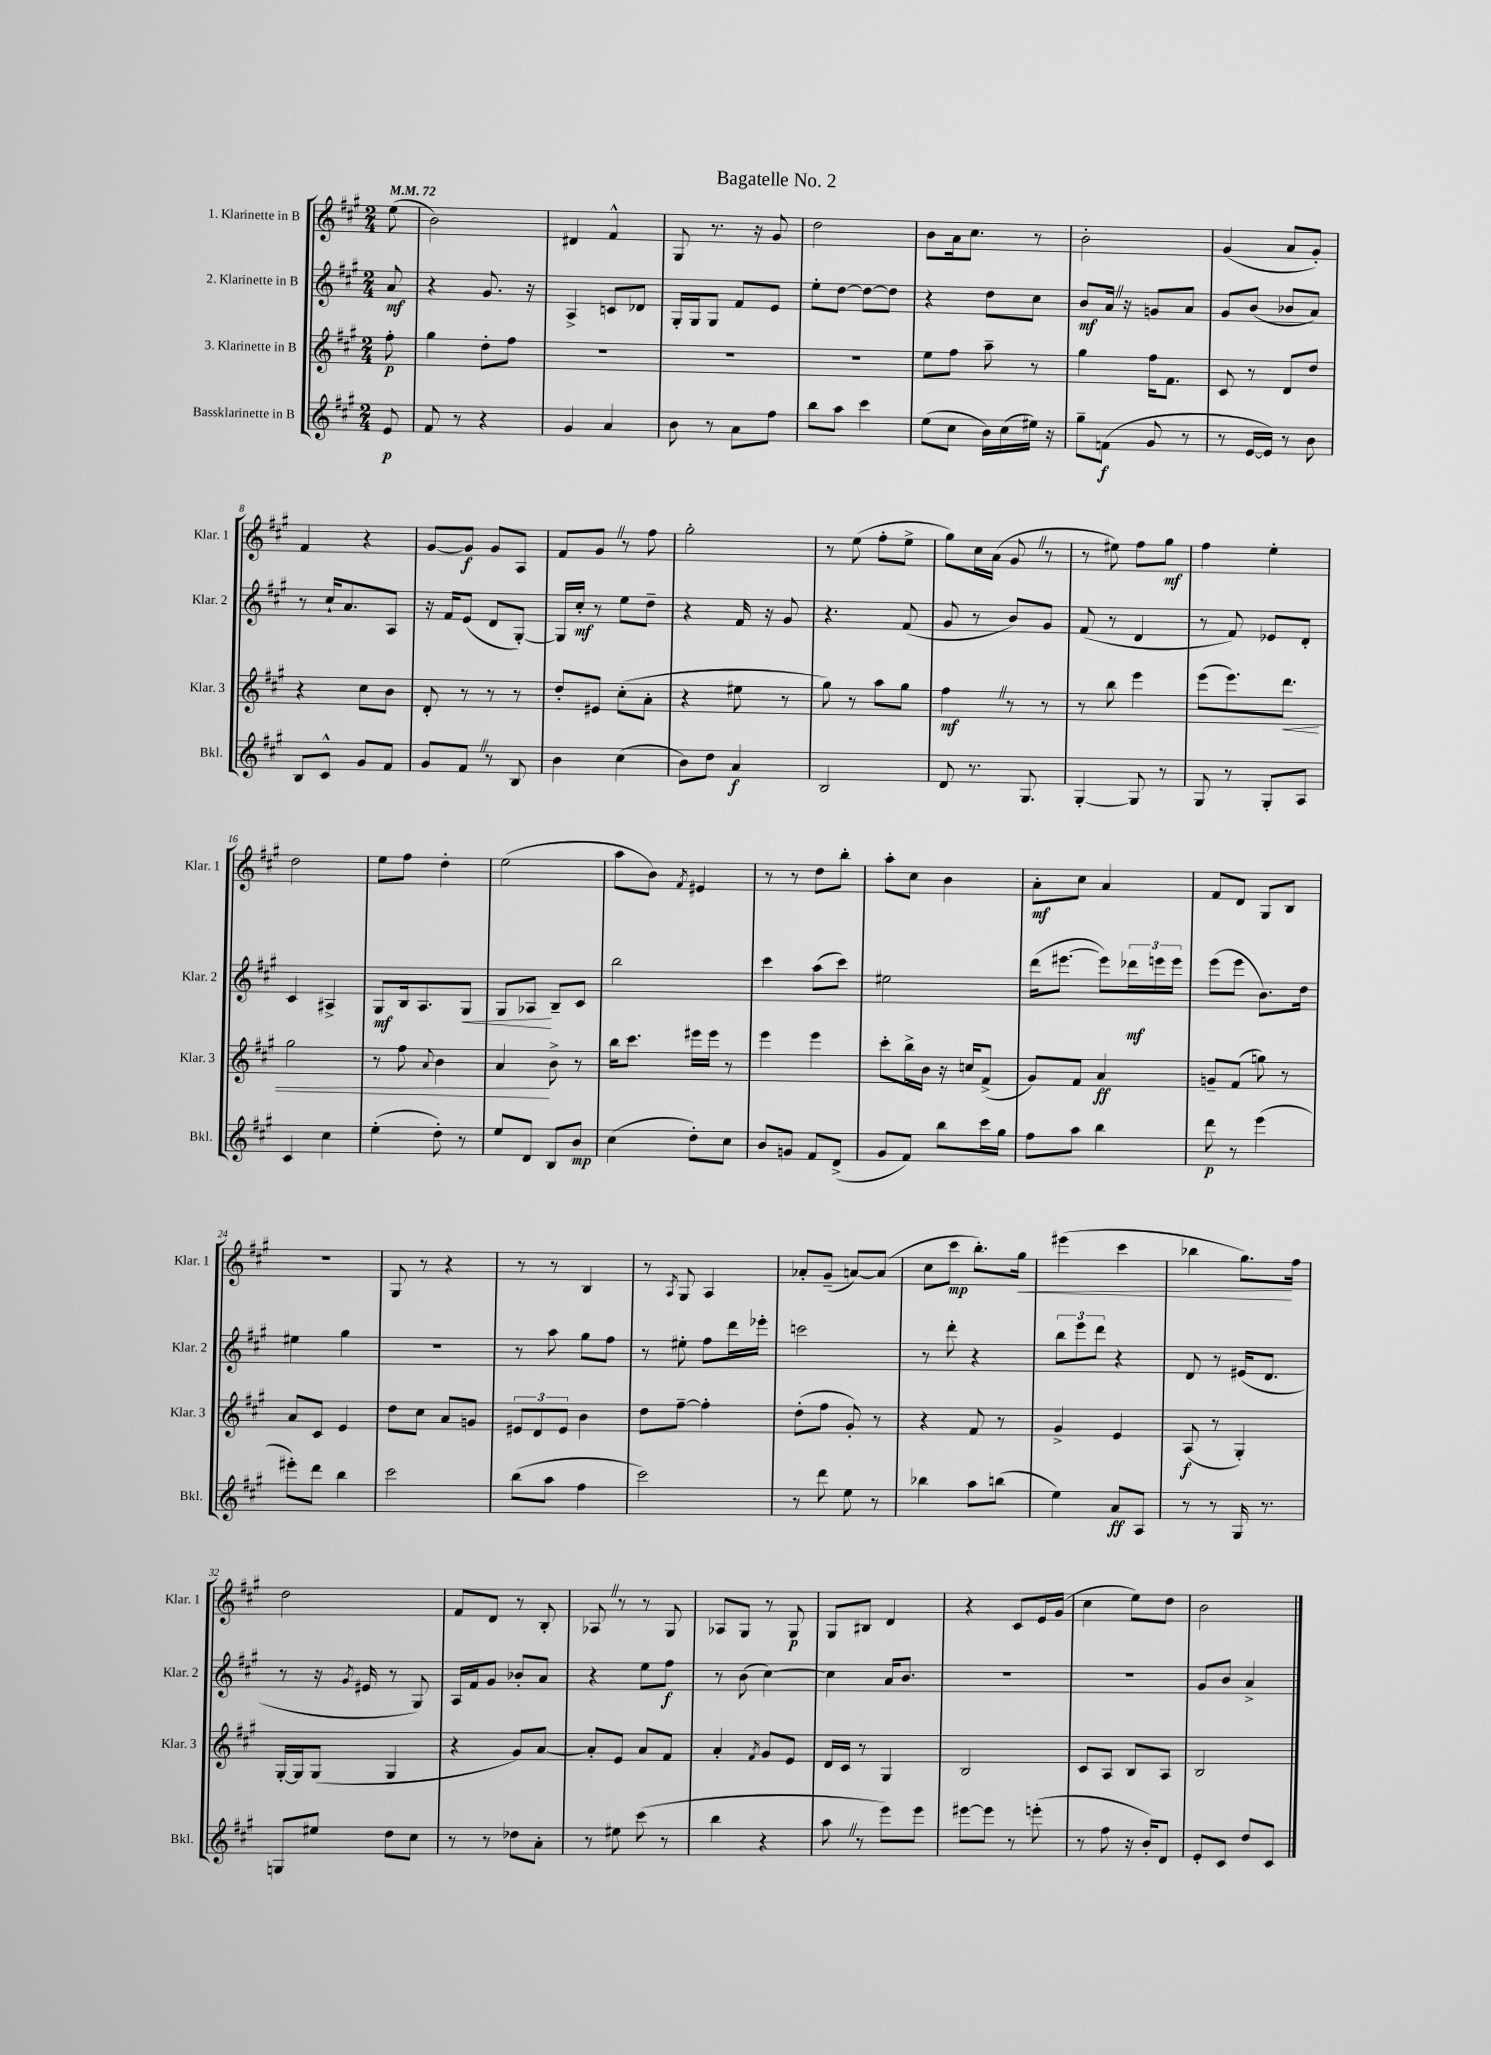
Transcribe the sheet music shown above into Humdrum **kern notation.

**kern	**dynam	**kern	**dynam	**kern	**dynam	**kern	**dynam
*part4	*part4	*part3	*part3	*part2	*part2	*part1	*part1
*staff4	*staff4	*staff3	*staff3	*staff2	*staff2	*staff1	*staff1
*I"Bassklarinette in B	*	*I"3. Klarinette in B	*	*I"2. Klarinette in B	*	*I"1. Klarinette in B	*
*I'Bkl.	*	*I'Klar. 3	*	*I'Klar. 2	*	*I'Klar. 1	*
*clefG2	*	*clefG2	*	*clefG2	*	*clefG2	*
*k[f#c#g#]	*	*k[f#c#g#]	*	*k[f#c#g#]	*	*k[f#c#g#]	*
*M2/4	*	*M2/4	*	*M2/4	*	*M2/4	*
*MM72	*	*MM72	*	*MM72	*	*MM72	*
=	=	=	=	=	=	=	=
8e/	p	8ff#'\	p	8a/	mf	(8ee\	.
=1	=1	=1	=1	=1	=1	=1	=1
8f#/	.	4gg#\	.	4r	.	2b\)	.
8r	.	.	.	.	.	.	.
4r	.	8dd'\L	.	8.g#/	.	.	.
.	.	8ff#\J	.	.	.	.	.
.	.	.	.	16r	.	.	.
=2	=2	=2	=2	=2	=2	=2	=2
4g#/	.	2r	.	4A^/	.	4d#X/	.
4a/	.	.	.	8cn/L	.	4f#^^/	.
.	.	.	.	8d-X/J	.	.	.
=3	=3	=3	=3	=3	=3	=3	=3
8b\	.	2r	.	16G#'/LL	.	8G#/	.
.	.	.	.	16G#/J	.	.	.
8r	.	.	.	8G#/J	.	8.r	.
8a\L	.	.	.	8f#/L	.	.	.
.	.	.	.	.	.	16r	.
8ff#\J	.	.	.	8e/J	.	8g#/	.
=4	=4	=4	=4	=4	=4	=4	=4
8bb\L	.	2r	.	8ee'\L	.	2dd\	.
8aa\J	.	.	.	[8dd\J	.	.	.
4ccc#\	.	.	.	8dd\L_	.	.	.
.	.	.	.	8dd\J]	.	.	.
=5	=5	=5	=5	=5	=5	=5	=5
(8ee\L	.	8ee\L	.	4r	.	8b\L	.
8cc#\J	.	8ff#\J	.	.	.	16a\k	.
.	.	.	.	.	.	8.cc#\J	.
16b\LL)	.	8aa~\	.	8dd\L	.	.	.
(16cc#\	.	.	.	.	.	.	.
16ee#X\JJ)	.	8r	.	8cc#\J	.	8r	.
16r	.	.	.	.	.	.	.
=6	=6	=6	=6	=6	=6	=6	=6
8gg#~\L	.	4gg#\	.	8b/L	mf	2b'\	.
(8fn\J	f	.	.	16aZ/Jk	.	.	.
.	.	.	.	16r	.	.	.
8g#/	.	16ff#\KL	.	8gn/L	.	.	.
.	.	8.f#\J	.	.	.	.	.
8r	.	.	.	8a/J	.	.	.
=7	=7	=7	=7	=7	=7	=7	=7
8r	.	8c#/	.	8g#/L	.	(4g#/	.
[16e/LL	.	8r	.	(8b/J	.	.	.
16e/JJ])	.	.	.	.	.	.	.
8r	.	8d/L	.	8b-X/L	.	8a/L	.
8b\	.	8dd/J	.	8a/J)	.	8g#'/J)	.
!!LO:LB:g=z
=8	=8	=8	=8	=8	=8	=8	=8
8B/L	.	4r	.	8r	.	4f#/	.
8c#^^/J	.	.	.	16cc#`/KL	.	.	.
.	.	.	.	8.a/	.	.	.
8g#/L	.	8cc#\L	.	.	.	4r	.
8f#/J	.	8b\J	.	8A/J	.	.	.
=9	=9	=9	=9	=9	=9	=9	=9
8g#/L	.	8d'/	.	16r	.	[8g#/L	.
.	.	.	.	16f#/KL	.	.	.
8f#Z/J	.	8r	.	(8e/J	.	8g#/J]	f
8r	.	8r	.	8d/L	.	8g#/L	.
8B/	.	8r	.	[8G#'/J)	.	8A/J	.
=10	=10	=10	=10	=10	=10	=10	=10
4b\	.	8dd'/L	.	16G#/LL]	.	8f#/L	.
.	.	.	.	16cc#'/JJ	mf	.	.
.	.	8e#X/J	.	8r	.	8g#Z/J	.
(4cc#\	.	(8cc#'\L	.	8ee\L	.	8r	.
.	.	8a'\J	.	8dd~\J	.	8ff#\	.
=11	=11	=11	=11	=11	=11	=11	=11
8b\L)	.	4r	.	4r	.	2gg#'\	.
8dd\J	.	.	.	.	.	.	.
4a/	f	8ee#X\	.	16f#/	.	.	.
.	.	.	.	16r	.	.	.
.	.	8r	.	8g#/	.	.	.
=12	=12	=12	=12	=12	=12	=12	=12
2B/	.	8gg#\)	.	4.r	.	8r	.
.	.	8r	.	.	.	(8ee\	.
.	.	8aa\L	.	.	.	8ff#'\L	.
.	.	8gg#\J	.	(8f#/	.	8ee^\J	.
=13	=13	=13	=13	=13	=13	=13	=13
8d/	.	4ff#Z\	mf	8g#/	.	8gg#\L)	.
8.r	.	.	.	8r	.	16cc#\L	.
.	.	.	.	.	.	(16a\JJ	.
.	.	8r	.	8b/L)	.	8g#Z/	.
8.G#/	.	.	.	.	.	.	.
.	.	8r	.	8g#/J	.	8r	.
=14	=14	=14	=14	=14	=14	=14	=14
[4G#'/	.	8r	.	(8f#/	.	8r	.
.	.	8bb\	.	8r	.	8ee#X\)	.
8G#/]	.	4eee\	.	4d/	.	8ff#\L	.
8r	.	.	.	.	.	8gg#\J	mf
=15	=15	=15	=15	=15	=15	=15	=15
8G#/	.	(8eee\L	.	8r	.	4ff#\	.
8r	.	8.eee\)	.	8f#/)	.	.	.
8G#'/L	.	.	.	8e-X/L	.	4ee'\	.
!	!	!	!LO:HP:b	!	!	!	!
.	.	8.ddd\J	<	.	.	.	.
8A/J	.	.	.	8d'/J	.	.	.
!!LO:LB:g=z
=16	=16	=16	=16	=16	=16	=16	=16
4c#/	.	2gg#\	.	4c#/	.	2dd\	.
4cc#\	.	.	.	4A#X^/	.	.	.
=17	=17	=17	=17	=17	=17	=17	=17
(4ee'\	.	8r	.	8G#/L	mf	8ee\L	.
.	.	8ff#\	.	16B/k	.	8ff#\J	.
.	.	.	.	8.A/	.	.	.
.	.	8qqa/	.	.	.	.	.
8dd'\)	.	4b\	.	.	.	4dd'\	.
!	!	!	!	!	!LO:HP:b	!	!
8r	.	.	.	8G#/J	<	.	.
=18	=18	=18	=18	=18	=18	=18	=18
8ee/L	.	4a/	.	8G#/L	.	(2ee\	.
8d/J	.	.	.	8A-X/J	.	.	.
8B/L	.	8b^\	[	8B~/L	[	.	.
8b/J	mp	8r	.	8c#/J	.	.	.
=19	=19	=19	=19	=19	=19	=19	=19
(4cc#\	.	16bb\KL	.	2bb\	.	8aa\L	.
.	.	8.ccc#\J	.	.	.	.	.
.	.	.	.	.	.	8b\J)	.
.	.	.	.	.	.	8qf#/	.
8dd'\L)	.	16eee#X\LL	.	.	.	4e#X/	.
.	.	16eee#\JJ	.	.	.	.	.
8cc#\J	.	8r	.	.	.	.	.
=20	=20	=20	=20	=20	=20	=20	=20
8b/L	.	4eee\	.	4ccc#\	.	8r	.
8gn/J	.	.	.	.	.	8r	.
8f#/L	.	4eee\	.	(8aa\L	.	8dd\L	.
(8d^/J	.	.	.	8ccc#\J)	.	8bb'\J	.
=21	=21	=21	=21	=21	=21	=21	=21
8g#/L	.	8ccc#'\L	.	2ee#X\	.	8aa'\L	.
8f#/J)	.	16bb^\L	.	.	.	8cc#\J	.
.	.	16b\JJ	.	.	.	.	.
8bb\L	.	16r	.	.	.	4b\	.
.	.	16ccn/KL	.	.	.	.	.
16ccc#\L	.	(8f#^/J	.	.	.	.	.
16gg#\JJ	.	.	.	.	.	.	.
=22	=22	=22	=22	=22	=22	=22	=22
8ff#\L	.	8g#/L)	.	(16ddd\KL	.	8a'\L	mf
.	.	.	.	[8.eee#X\J	.	.	.
8aa\J	.	8f#/J	.	.	.	8cc#\J	.
4bb\	.	4a/	ff	8eee#\L])	.	4a/	.
.	.	.	.	24ddd-X\L	mf	.	.
.	.	.	.	24eeen\	.	.	.
.	.	.	.	24eee\JJ	.	.	.
=23	=23	=23	=23	=23	=23	=23	=23
8ddd\	p	8gn~/L	.	(8eee\L	.	8f#/L	.
8r	.	(8f#/J	.	8eee\J	.	8d/J	.
(4eee\	.	8ggn\)	.	8.b\L)	.	8G#/L	.
.	.	8r	.	.	.	8B/J	.
.	.	.	.	16dd\Jk	.	.	.
!!LO:LB:g=z
=24	=24	=24	=24	=24	=24	=24	=24
8eee#X'\L)	.	8a/L	.	4ee#X\	.	2r	.
8ddd\J	.	8c#/J	.	.	.	.	.
4bb\	.	4e/	.	4gg#\	.	.	.
=25	=25	=25	=25	=25	=25	=25	=25
2ccc#\	.	8dd\L	.	2r	.	8G#/	.
.	.	8cc#\J	.	.	.	8r	.
.	.	8a/L	.	.	.	4r	.
.	.	8gn/J	.	.	.	.	.
=26	=26	=26	=26	=26	=26	=26	=26
(8bb\L	.	12e#X/L	.	8r	.	8r	.
.	.	12d/	.	.	.	.	.
8aa\J	.	.	.	8aa\	.	8r	.
.	.	12e#/J	.	.	.	.	.
4ff#\	.	4b\	.	8gg#\L	.	4B/	.
.	.	.	.	8ff#\J	.	.	.
=27	=27	=27	=27	=27	=27	=27	=27
2ccc#\)	.	8dd\L	.	8r	.	8r	.
.	.	.	.	.	.	8qA/	.
.	.	[8ff#~\J	.	8ee#X'\	.	8G#/	.
.	.	4ff#'\]	.	8ff#\L	.	4A/	.
.	.	.	.	16ddd\L	.	.	.
.	.	.	.	16eee-X'\JJ	.	.	.
=28	=28	=28	=28	=28	=28	=28	=28
8r	.	(8dd'\L	.	2cccn\	.	8a-X'/L	.
8ddd\	.	8ff#\J	.	.	.	(8g#~/J	.
8ee\	.	8g#'/)	.	.	.	[8an/L)	.
8r	.	8r	.	.	.	(8a/J]	.
=29	=29	=29	=29	=29	=29	=29	=29
4bb-X\	.	4r	.	8r	.	8cc#\L	.
.	.	.	.	8ddd'\	.	8ccc#\J	mp
8aa\L	.	8f#/	.	4r	.	8.bb'\L)	.
(8bbn\J	.	8r	.	.	.	.	.
!	!	!	!	!	!	!	!LO:HP:b
.	.	.	.	.	.	16gg#\Jk	<
=30	=30	=30	=30	=30	=30	=30	=30
4ee\)	.	4g#^/	.	12bb\L	.	(4eee#X\	.
.	.	.	.	12eee\	.	.	.
.	.	.	.	12ddd\J	.	.	.
8a/L	ff	4e/	.	4r	.	4ccc#\	.
8A/J	.	.	.	.	.	.	.
=31	=31	=31	=31	=31	=31	=31	=31
8r	.	(8A/	f	8d/	.	4bb-X\	.
8r	.	8r	.	8r	.	.	.
16G#/	.	4G#'/)	.	(16e#X/KL	.	8.gg#\L)	.
8.r	.	.	.	8.d/J	.	.	.
.	.	.	.	.	.	16ff#\Jk	[
!!LO:LB:g=z
=32	=32	=32	=32	=32	=32	=32	=32
8Gn/L	.	[16G#'/LL	.	8r	.	2dd\	.
.	.	16G#/J]	.	.	.	.	.
8ee#X/J	.	(8G#/J	.	16r	.	.	.
.	.	.	.	8qg#/	.	.	.
.	.	.	.	16e#X/	.	.	.
8dd\L	.	4G#/	.	8r	.	.	.
8cc#\J	.	.	.	8G#/)	.	.	.
=33	=33	=33	=33	=33	=33	=33	=33
8r	.	4r	.	16A/LL	.	8f#/L	.
.	.	.	.	16f#/J	.	.	.
8r	.	.	.	8g#/J	.	8d/J	.
8dd-X\L	.	8g#/L)	.	8b-X'/L	.	8r	.
8a'\J	.	[8a/J	.	8a/J	.	8B'/	.
=34	=34	=34	=34	=34	=34	=34	=34
8r	.	8a'/L]	.	4r	.	8A-XZ/	.
8ee#X\	.	8e/J	.	.	.	8r	.
(8ccc#\	.	8a/L	.	8ee\L	.	8r	.
8r	.	8f#/J	.	8ff#\J	f	8G#/	.
=35	=35	=35	=35	=35	=35	=35	=35
4bb\	.	4a'/	.	8r	.	8A-X/L	.
.	.	.	.	(8b\	.	8G#/J	.
.	.	8qf#/	.	.	.	.	.
4r	.	8g#/L	.	[4cc#\)	.	8r	.
.	.	8e/J	.	.	.	8G#/	p
=36	=36	=36	=36	=36	=36	=36	=36
8aaZ\	.	16d/LL	.	4cc#\]	.	8G#/L	.
.	.	16c#/JJ	.	.	.	.	.
8r	.	8r	.	.	.	8B#X/J	.
8eee\L)	.	4G#/	.	16a/KL	.	4d/	.
.	.	.	.	8.b/J	.	.	.
8eee\J	.	.	.	.	.	.	.
=37	=37	=37	=37	=37	=37	=37	=37
[8eee#X\L	.	2B/	.	2r	.	4r	.
8eee#\J]	.	.	.	.	.	.	.
8r	.	.	.	.	.	8c#/L	.
(8eeen'\	.	.	.	.	.	16e/L	.
.	.	.	.	.	.	(16g#/JJ	.
=38	=38	=38	=38	=38	=38	=38	=38
8r	.	8c#/L	.	2r	.	4cc#\	.
8ff#\	.	8A/J	.	.	.	.	.
16r	.	8B/L	.	.	.	8ee\L)	.
16b'/KL)	.	.	.	.	.	.	.
8d/J	.	8A/J	.	.	.	8dd\J	.
=39	=39	=39	=39	=39	=39	=39	=39
8e'/L	.	2B/	.	8g#/L	.	2b\	.
8c#/J	.	.	.	8b/J	.	.	.
8dd/L	.	.	.	4a^/	.	.	.
8c#/J	.	.	.	.	.	.	.
==	==	==	==	==	==	==	==
*-	*-	*-	*-	*-	*-	*-	*-
